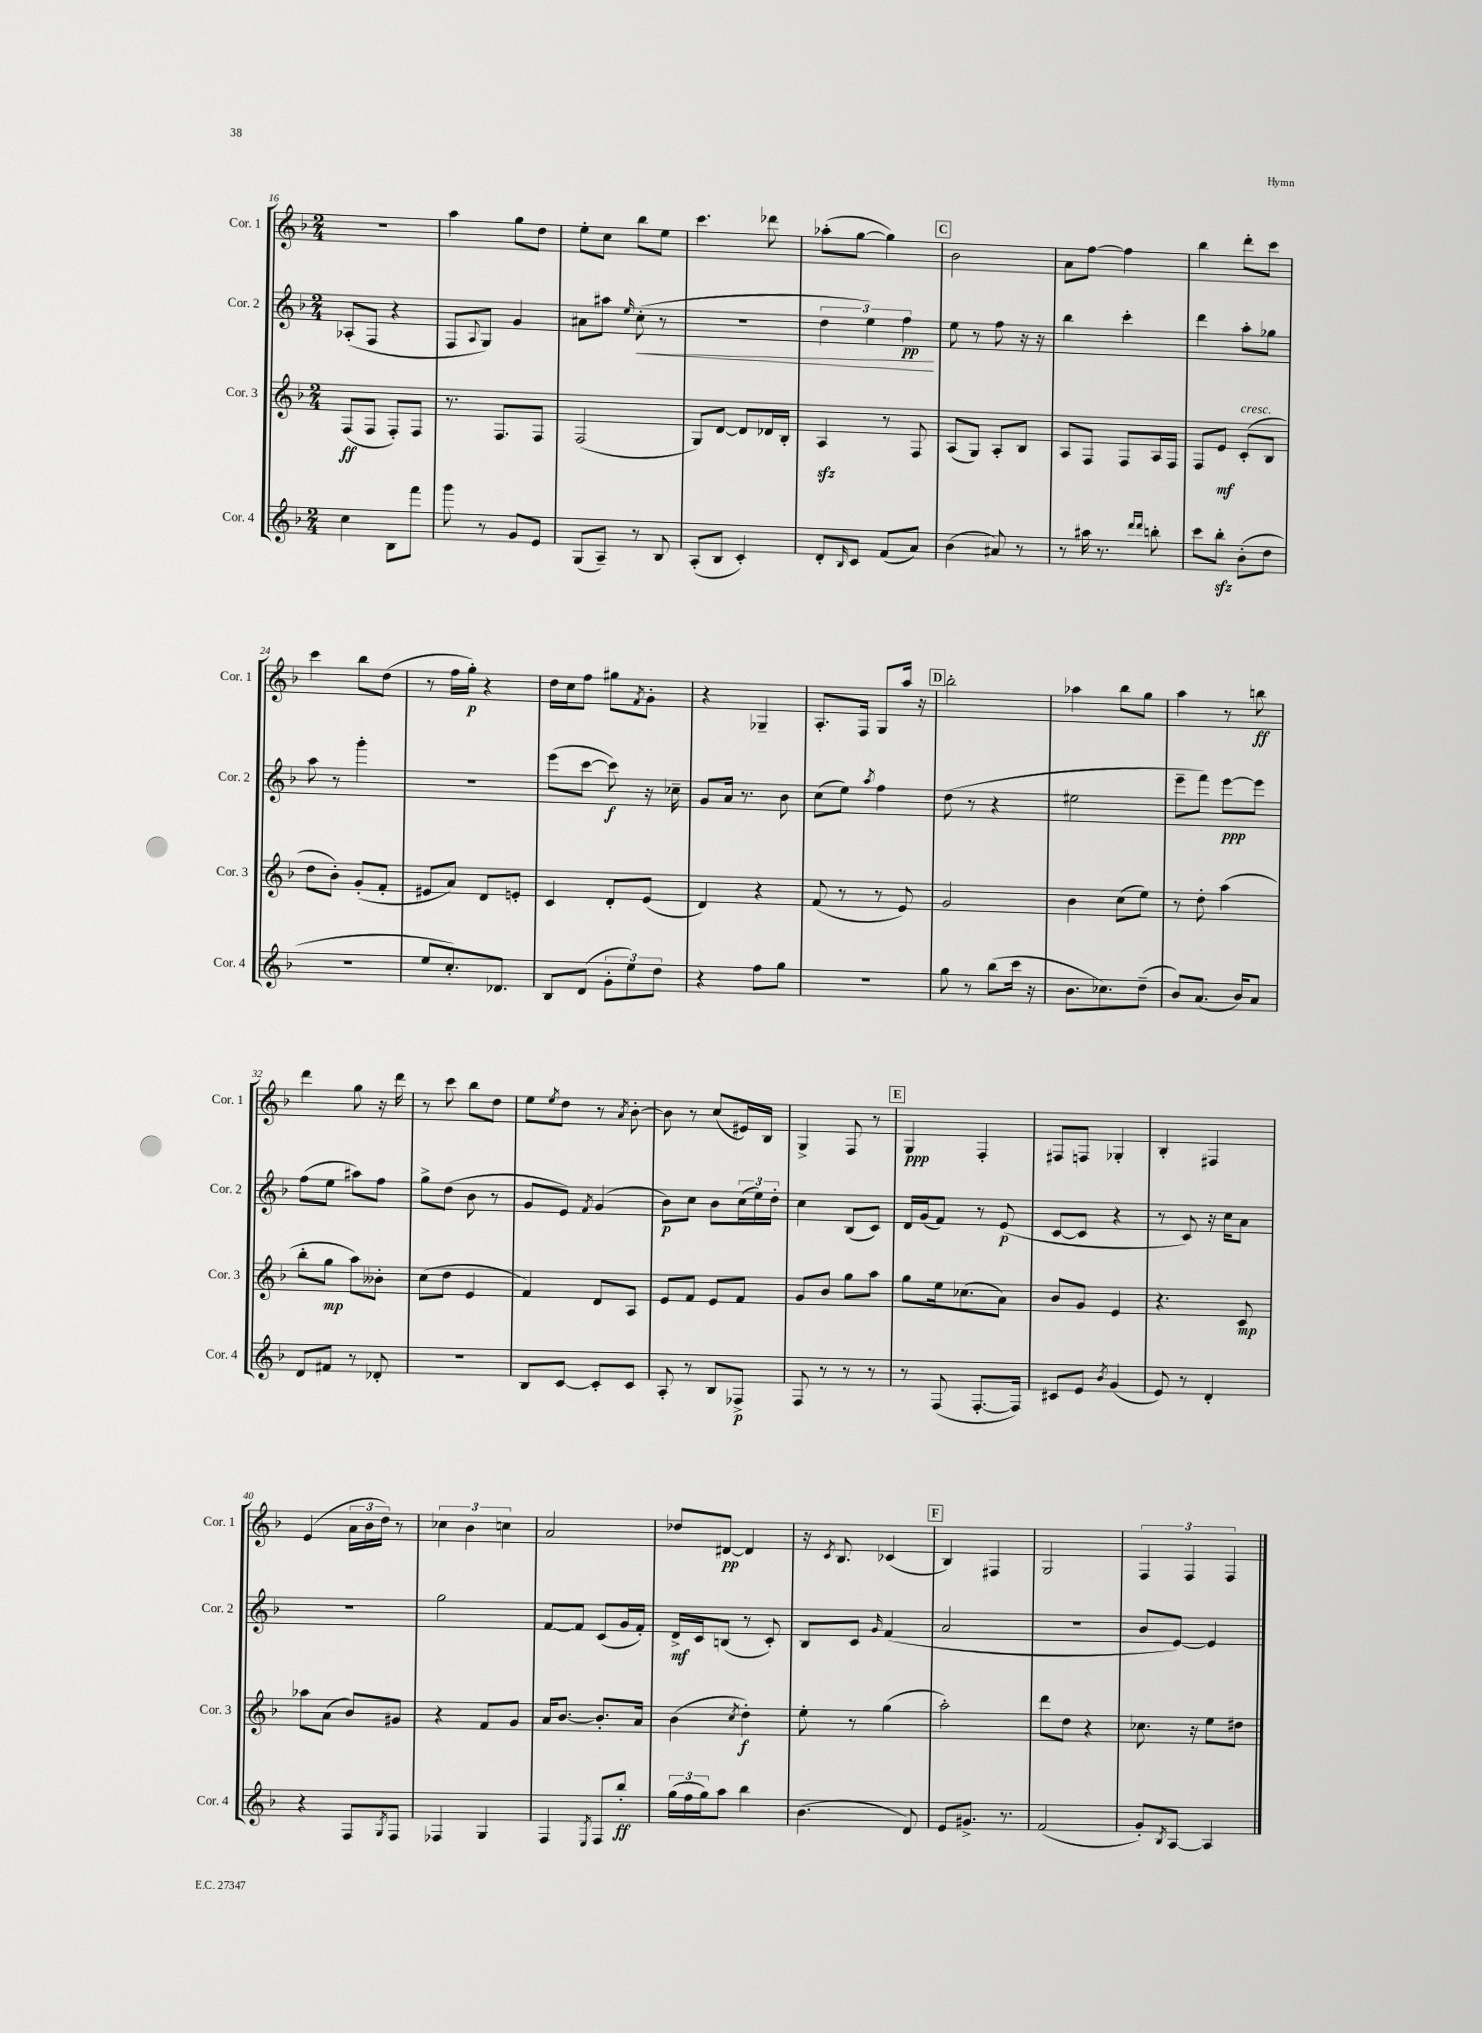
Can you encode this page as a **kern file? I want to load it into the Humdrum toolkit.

**kern	**kern	**kern	**kern
*staff4	*staff3	*staff2	*staff1
*clefG2	*clefG2	*clefG2	*clefG2
*k[b-]	*k[b-]	*k[b-]	*k[b-]
*M2/4	*M2/4	*M2/4	*M2/4
4cc	(8F	(8A-'	2r
.	8F	8F	.
8B-	8F')	4r	.
8fff	8F	.	.
=	=	=	=
8ggg	8.r	8F	4aa
.	.	8qqA	.
8r	.	8G)	.
.	8.F	.	.
8g	.	4g	8gg
8e	8F	.	8dd
=	=	=	=
(8G	(2F	8a#	8ee'
8A~)	.	8aa#	8cc
.	.	16qqee	.
8r	.	(8cc'	8bb-
8B-	.	8r	8ee
=	=	=	=
(8A'	8G)	2r	4.ccc
8B-	[8d	.	.
4c')	8d]	.	.
.	16d-	.	8ddd-
.	16B-'	.	.
=	=	=	=
8d'	4A	6dd	(8aa-'
16qqB-	.	.	.
8c	.	.	[8gg
.	.	6ee)	.
(8f	8r	.	4gg])
.	.	6ff	.
8a)	8F	.	.
=	=	=	=
(4b-	(8A	8ee	2b-
.	8G)	8r	.
8a#)	8A'	8ff	.
8r	8B-	16r	.
.	.	16r	.
=	=	=	=
8r	8A	4bb-	8a
16aa#	8F	.	[8ff
8.r	.	.	.
.	8F	4ccc'	4ff]
16qqddd	.	.	.
16qqddd	.	.	.
8bb'	16A	.	.
.	16F	.	.
=	=	=	=
8ccc	8F	4ddd	4bb-
8bb-'	8e	.	.
(8b-'	(8c'	8aa'	8ddd'
8dd	8B-	8gg-	8ccc
=	=	=	=
2r	8dd	8aa	4ccc
.	8b-')	8r	.
.	(8g'	4ggg'	8bb-
.	8f'	.	(8dd
=	=	=	=
8ee	8e#	2r	8r
8.cc')	8a)	.	16ff
.	.	.	16gg')
.	8d	.	4r
8.d-	.	.	.
.	8e'	.	.
=	=	=	=
8B-	4c	(8eee	16dd
.	.	.	16cc
(8d	.	[8ccc	8ff
12g'	8d'	8ccc])	8gg#
12ee)	.	.	.
.	.	.	8qf
.	(8e	16r	8g'
12dd	.	.	.
.	.	16cc-~	.
=	=	=	=
4r	4d)	8g	4r
.	.	16a	.
.	.	8.r	.
8ff	4r	.	4G-~
8gg	.	8b-	.
=	=	=	=
2r	(8f	(8cc	8.A'
.	8r	8ee)	.
.	.	.	16F
.	.	8qaa	.
.	8r	4ff	8G
.	8e)	.	16aa
.	.	.	16r
=	=	=	=
8gg	2g	(8dd	2bb-'
8r	.	8r	.
(8bb-	.	4r	.
16ccc	.	.	.
16r	.	.	.
=	=	=	=
8.b-	4b-	2ee#	4aa-
8.cc-)	.	.	.
.	(8cc	.	8bb-
(8dd~	8ee)	.	8gg
=	=	=	=
8b-)	8r	8eee~	4aa
(8.a	8dd'	8fff)	.
.	(4aa	[8eee	8r
16b-)	.	.	.
8a	.	8eee]	8bb
=	=	=	=
8d	8bb-'	(8ff	4ddd
8f#	8gg	8ee	.
8r	8aa)	8aa#)	8gg
8d-'	8b--'	8ff	16r
.	.	.	16ddd
=	=	=	=
2r	(8cc	8gg^	8r
.	8dd	(8dd	8ccc
.	4e	8b-	8bb-
.	.	8r	8dd
=	=	=	=
8B-	4f)	8g	8ee
.	.	.	8qee
[8c	.	8e)	8dd
.	.	8qf	.
8c']	8d	(4g	8r
.	.	.	8qa
8c	8A	.	[8b-'
=	=	=	=
8A'	8e	8b-)	8b-]
8r	8f	8cc	8r
8B-	8e	8b-	(8cc
8F-^	8f	(24cc	16e#)
.	.	24ee)	.
.	.	.	16B-
.	.	24dd'	.
=	=	=	=
8F	8g	4cc	4G^
8r	8b-	.	.
8r	8gg	(8B-	8F
8r	8aa	8c)	8r
=	=	=	=
8r	8gg	16d	4G
.	.	(16g	.
(8F	16ee	8f)	.
.	(8.cc-	.	.
[8.F'	.	8r	4F'
.	8a)	(8e	.
16F])	.	.	.
=	=	=	=
8c#	8b-	[8c	8F#
8e	8g	8c]	8F
8qb-	.	.	.
(4g	4e	4r	4G-'
=	=	=	=
8e)	4.r	8r	4B-'
8r	.	8c)	.
4d'	.	16r	4F#
.	.	16cc	.
.	8c	8a	.
=	=	=	=
4r	8aa-	2r	(4e
.	(8a	.	.
8F	8b-)	.	24a
.	.	.	24b-
.	.	.	24dd)
8qG	.	.	.
8F	8g#	.	8r
=	=	=	=
4F-	4r	2gg	6cc-
.	.	.	6b-
4G	8f	.	.
.	.	.	6cc
.	8g	.	.
=	=	=	=
4F	16a	[8f	2a
.	[8.b-	.	.
.	.	8f]	.
8qE	.	.	.
8F	8.b-']	(8c	.
8bb-'	.	16g	.
.	16a	16f')	.
=	=	=	=
(24gg	(4b-	16d^	8dd-
24ff	.	.	.
.	.	16c	.
24gg)	.	.	.
8aa	.	(8B	[8d#
.	8qcc	.	.
4bb-	4dd')	8r	4d#]
.	.	8c')	.
=	=	=	=
(4.b-	8ee'	8B-	16r
.	.	.	8qc
.	.	.	8.B-
.	8r	8c	.
.	.	16qqg	.
.	(4gg	(4f	(4c-
8d)	.	.	.
=	=	=	=
8e	2aa')	2a	4B-)
8.g#^	.	.	.
.	.	.	4F#
8.r	.	.	.
=	=	=	=
(2f	8ddd	2r	2G
.	8dd	.	.
.	4r	.	.
=	=	=	=
8g')	8.cc-	8b-	6F
8qB-	.	.	.
[8A	.	[8e)	.
.	.	.	6F
.	16r	.	.
4A]	8ee	4e]	.
.	.	.	6F
.	8dd#	.	.
==	==	==	==
*-	*-	*-	*-
